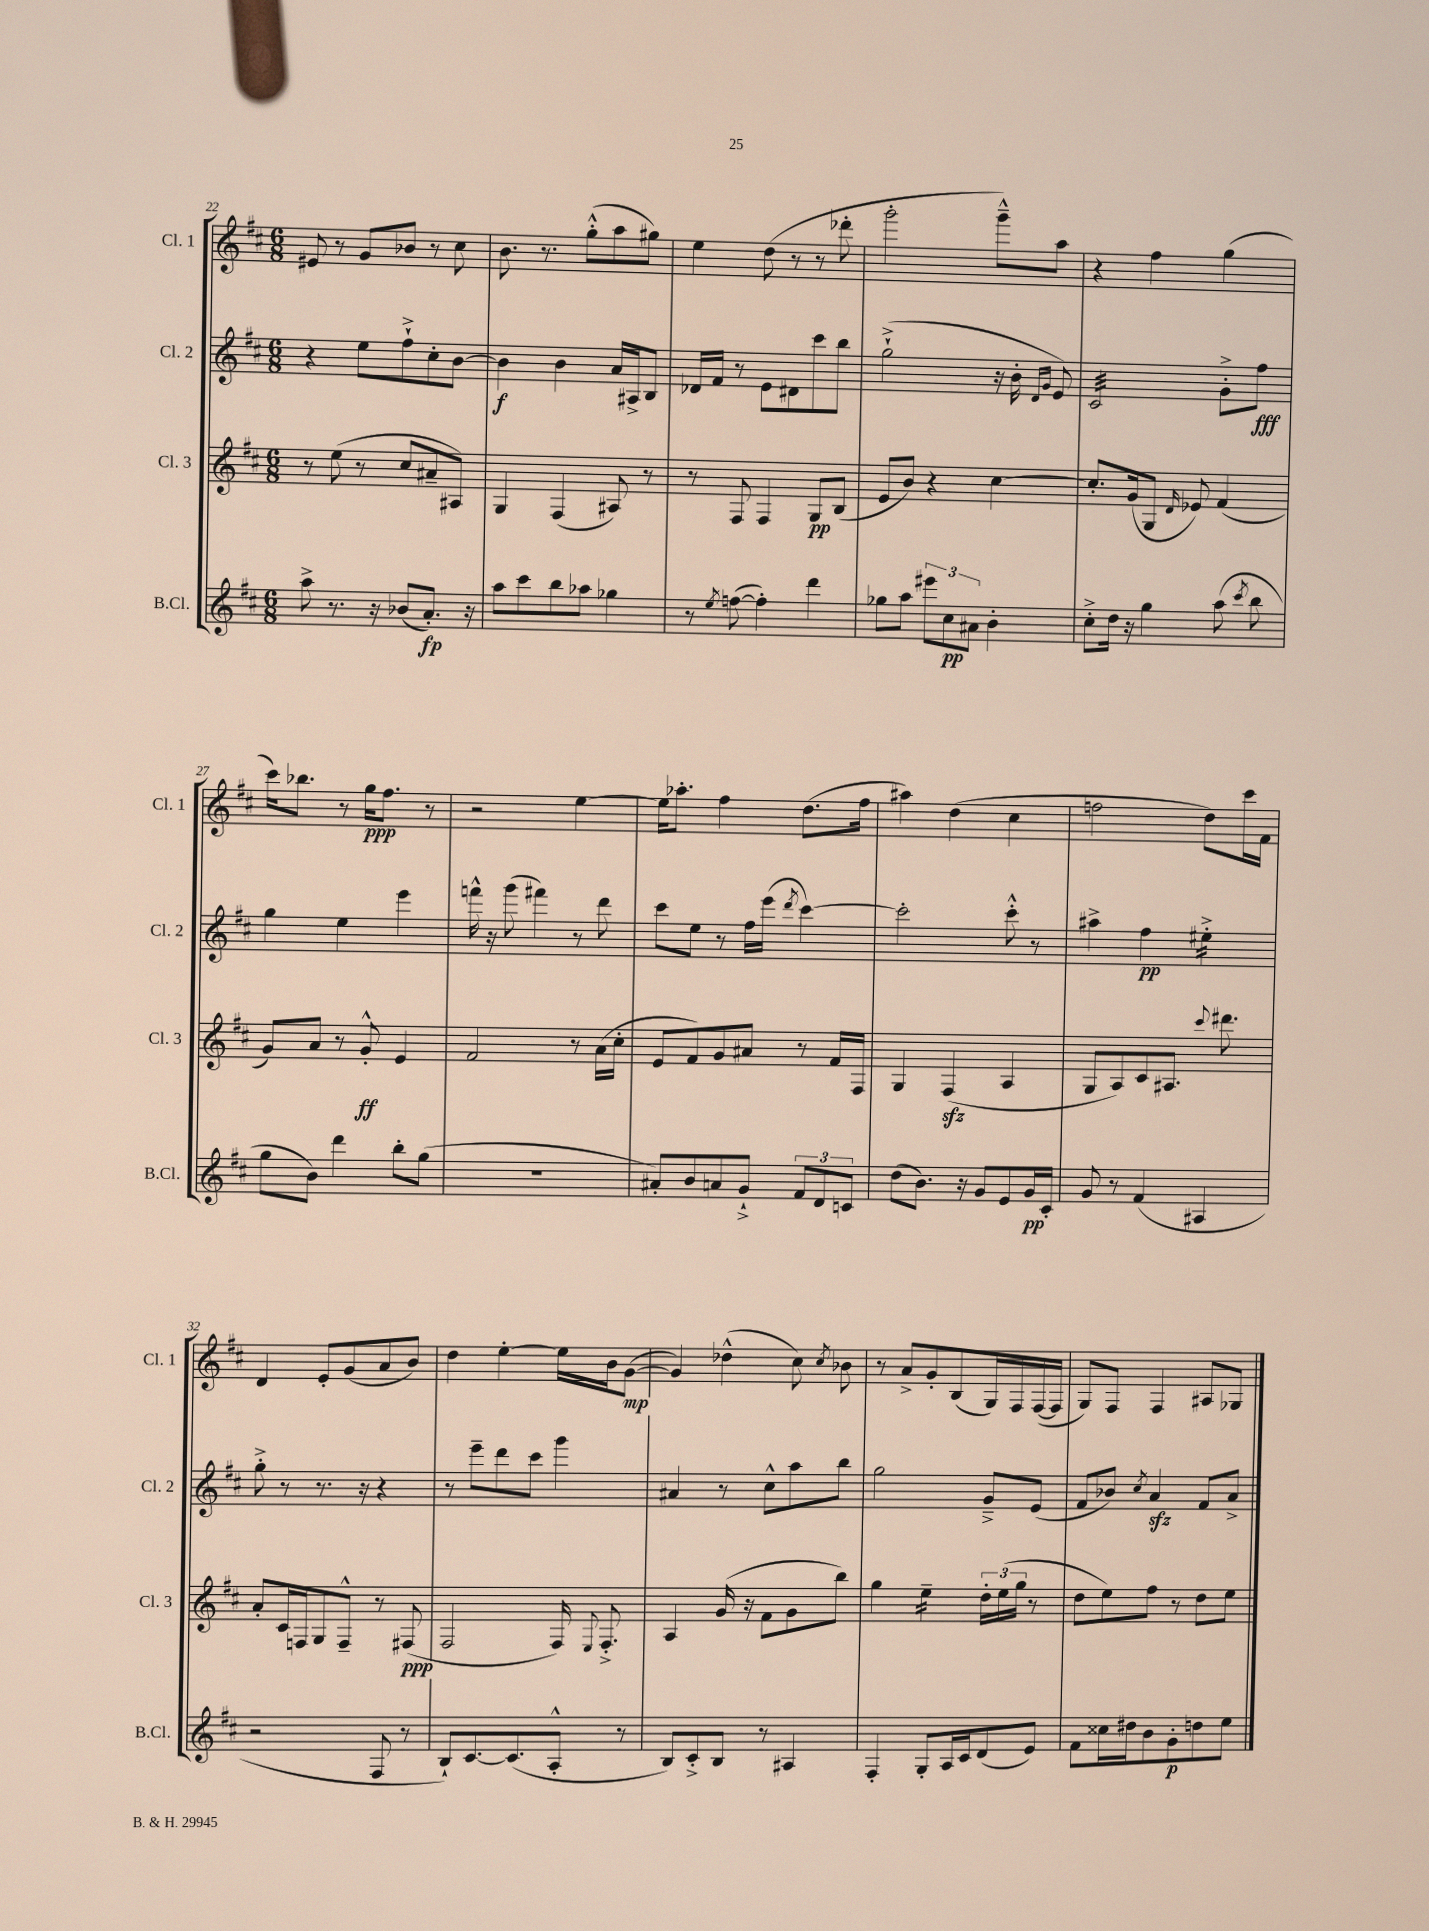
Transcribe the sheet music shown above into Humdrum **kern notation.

**kern	**kern	**kern	**kern
*staff4	*staff3	*staff2	*staff1
*clefG2	*clefG2	*clefG2	*clefG2
*k[f#c#]	*k[f#c#]	*k[f#c#]	*k[f#c#]
*M6/8	*M6/8	*M6/8	*M6/8
8aa^\	8r	4r	8e#/
8.r	(8ee\	.	8r
.	8r	8ee\L	8g/L
16r	.	.	.
(8b-/L	8cc#/L	8ff#`^\	8b-/J
8.a'/J)	8a#~/	8cc#'\	8r
.	8A#/J)	[8b\J	8cc#\
16r	.	.	.
=	=	=	=
8aa\L	4G/	4b\]	8.b\
8ccc#\	.	.	.
.	.	.	8.r
8bb\	(4F#/	4b\	.
8aa-\J	.	.	(8gg'^^\L
4gg-\	8A#/)	16a/LL	8aa\
.	.	16A#^/J	.
.	8r	8B/J	8gg#\J)
=	=	=	=
8r	8r	16d-/LL	4ee\
.	.	16f#/JJ	.
8qee/	.	.	.
([8ff\	8F#/	8r	.
4ff'\])	4F#/	8e\L	(8dd\
.	.	8d#\	8r
4ddd\	8G/L	8ccc#\	8r
.	(8B/J	8bb\J	8ddd-'\
=	=	=	=
8gg-\L	8e/L	(2gg`^\	2ggg'\
8aa\J	8b/J)	.	.
12eee#\L	4r	.	.
12cc#\	.	.	.
12a#\J	.	.	.
4b'\	[4cc#\	16r	8ggg~^^\L)
.	.	16b'\	.
.	.	16qqd/LL	.
.	.	16qqg/JJ	.
.	.	8e/)	8aa\J
=	=	=	=
8cc#'^\L	8.cc#'/]L	2c#/	4r
16dd\Jk	.	.	.
16r	(16g/k	.	.
4gg\	8G/J	.	4ff#\
.	16qqd/	.	.
.	8e-/)	.	.
(8aa\	(4f#/	8g'^\L	(4gg\
8qccc#/	.	.	.
8bb\	.	8ff#\J	.
=	=	=	=
8gg\L	8g/L)	4gg\	16ccc#\LK)
.	.	.	8.bb-\J
8b\J)	8a/J	.	.
4ddd\	8r	4ee\	8r
.	8g'^^/	.	16gg\LK
.	.	.	8.ff#\J
8bb'\L	4e/	4eee\	.
(8gg\J	.	.	8r
=	=	=	=
2.r	2f#/	16fff^^\	2r
.	.	16r	.
.	.	(8ggg\	.
.	.	4fff#\)	.
.	8r	8r	[4ee\
.	(16a\LL	8ddd\	.
.	16cc#'\JJ	.	.
=	=	=	=
8a#'/L)	8e/L	8ccc#\L	16ee\]LK
.	.	.	8.aa-'\J
8b/	8f#/)	8ee\J	.
8a/	8g/	8r	4ff#\
8g`^/J	8a#/J	16ff#\LL	.
.	.	(16eee\JJ	.
.	.	8qddd/	.
12f#/L	8r	[4ccc#\)	(8.dd\L
12d/	.	.	.
.	16f#/LL	.	.
12c/J	.	.	.
.	16F#/JJ	.	16ff#\Jk
=	=	=	=
(8dd\L	4G/	2ccc#'\]	4aa#\)
8.b\J)	.	.	.
.	(4F#/	.	(4dd\
16r	.	.	.
8g/L	.	.	.
8e/	4A/	8ccc#'^^\	4cc#\
16g/L	.	8r	.
16c#'/JJ	.	.	.
=	=	=	=
8g/	8G/L	4aa#^\	2ff\
8r	8A/)	.	.
(4f#/	8c#/	4ff#\	.
.	8.A#/J	.	.
4A#/	.	4ee#'^\	8dd\L)
.	8qqccc#/	.	.
.	8.ddd#\	.	.
.	.	.	16ccc#\L
.	.	.	16f#\JJ
=	=	=	=
2r	8a'/L	8gg'^\	4d/
.	16c#/L	8r	.
.	16F/J	.	.
.	8G/	8.r	8e'/L
.	8F~^^/J	.	(8g/
.	.	16r	.
8F#/	8r	4r	8a/
8r	(8F#/	.	8b/J)
=	=	=	=
8B`/L)	2F#/	8r	4dd\
[8.c#/	.	8eee~\L	.
.	.	8ddd\	[4ee'\
(8.c#/]	.	.	.
.	.	8ccc#\J	.
8A'^^/J	16F#/)	4ggg\	16ee\]LL
.	8qqE/	.	.
.	8.F#'^/	.	16b\J
8r	.	.	([8g\J
=	=	=	=
8B/L)	4A/	4a#/	4g/])
8c#'^/	.	.	.
8B/J	(16g/	8r	(4dd-^^\
.	16r	.	.
8r	8f#\L	8cc#^^\L	.
4A#/	8g\	8aa\	8cc#\)
.	.	.	8qcc#/
.	8bb\J)	8bb\J	8b-\
=	=	=	=
4F#'/	4gg\	2gg\	8r
.	.	.	8a^/L
8G'/L	4ee~\	.	8g'/
16A/L	.	.	(8B/
16c#/J	.	.	.
(8d/	24dd'\LL	8g~^/L	16G/L)
.	(24ee\	.	.
.	.	.	16F#/
.	24gg\JJ	.	.
8e/J)	8r	(8e/J	([16F#/
.	.	.	16F#/]JJ
=	=	=	=
8f#\L	8dd\L	8f#/L	8G/L)
16cc##\L	8ee\)	8b-/J)	8F#/J
16dd#\J	.	.	.
.	.	8qcc#/	.
8b\	8ff#\J	4a/	4F#/
8g'\	8r	.	.
8dd\	8dd\L	8f#/L	8A#/L
8ee\J	8ee\J	8a^/J	8G-/J
==	==	==	==
*-	*-	*-	*-
